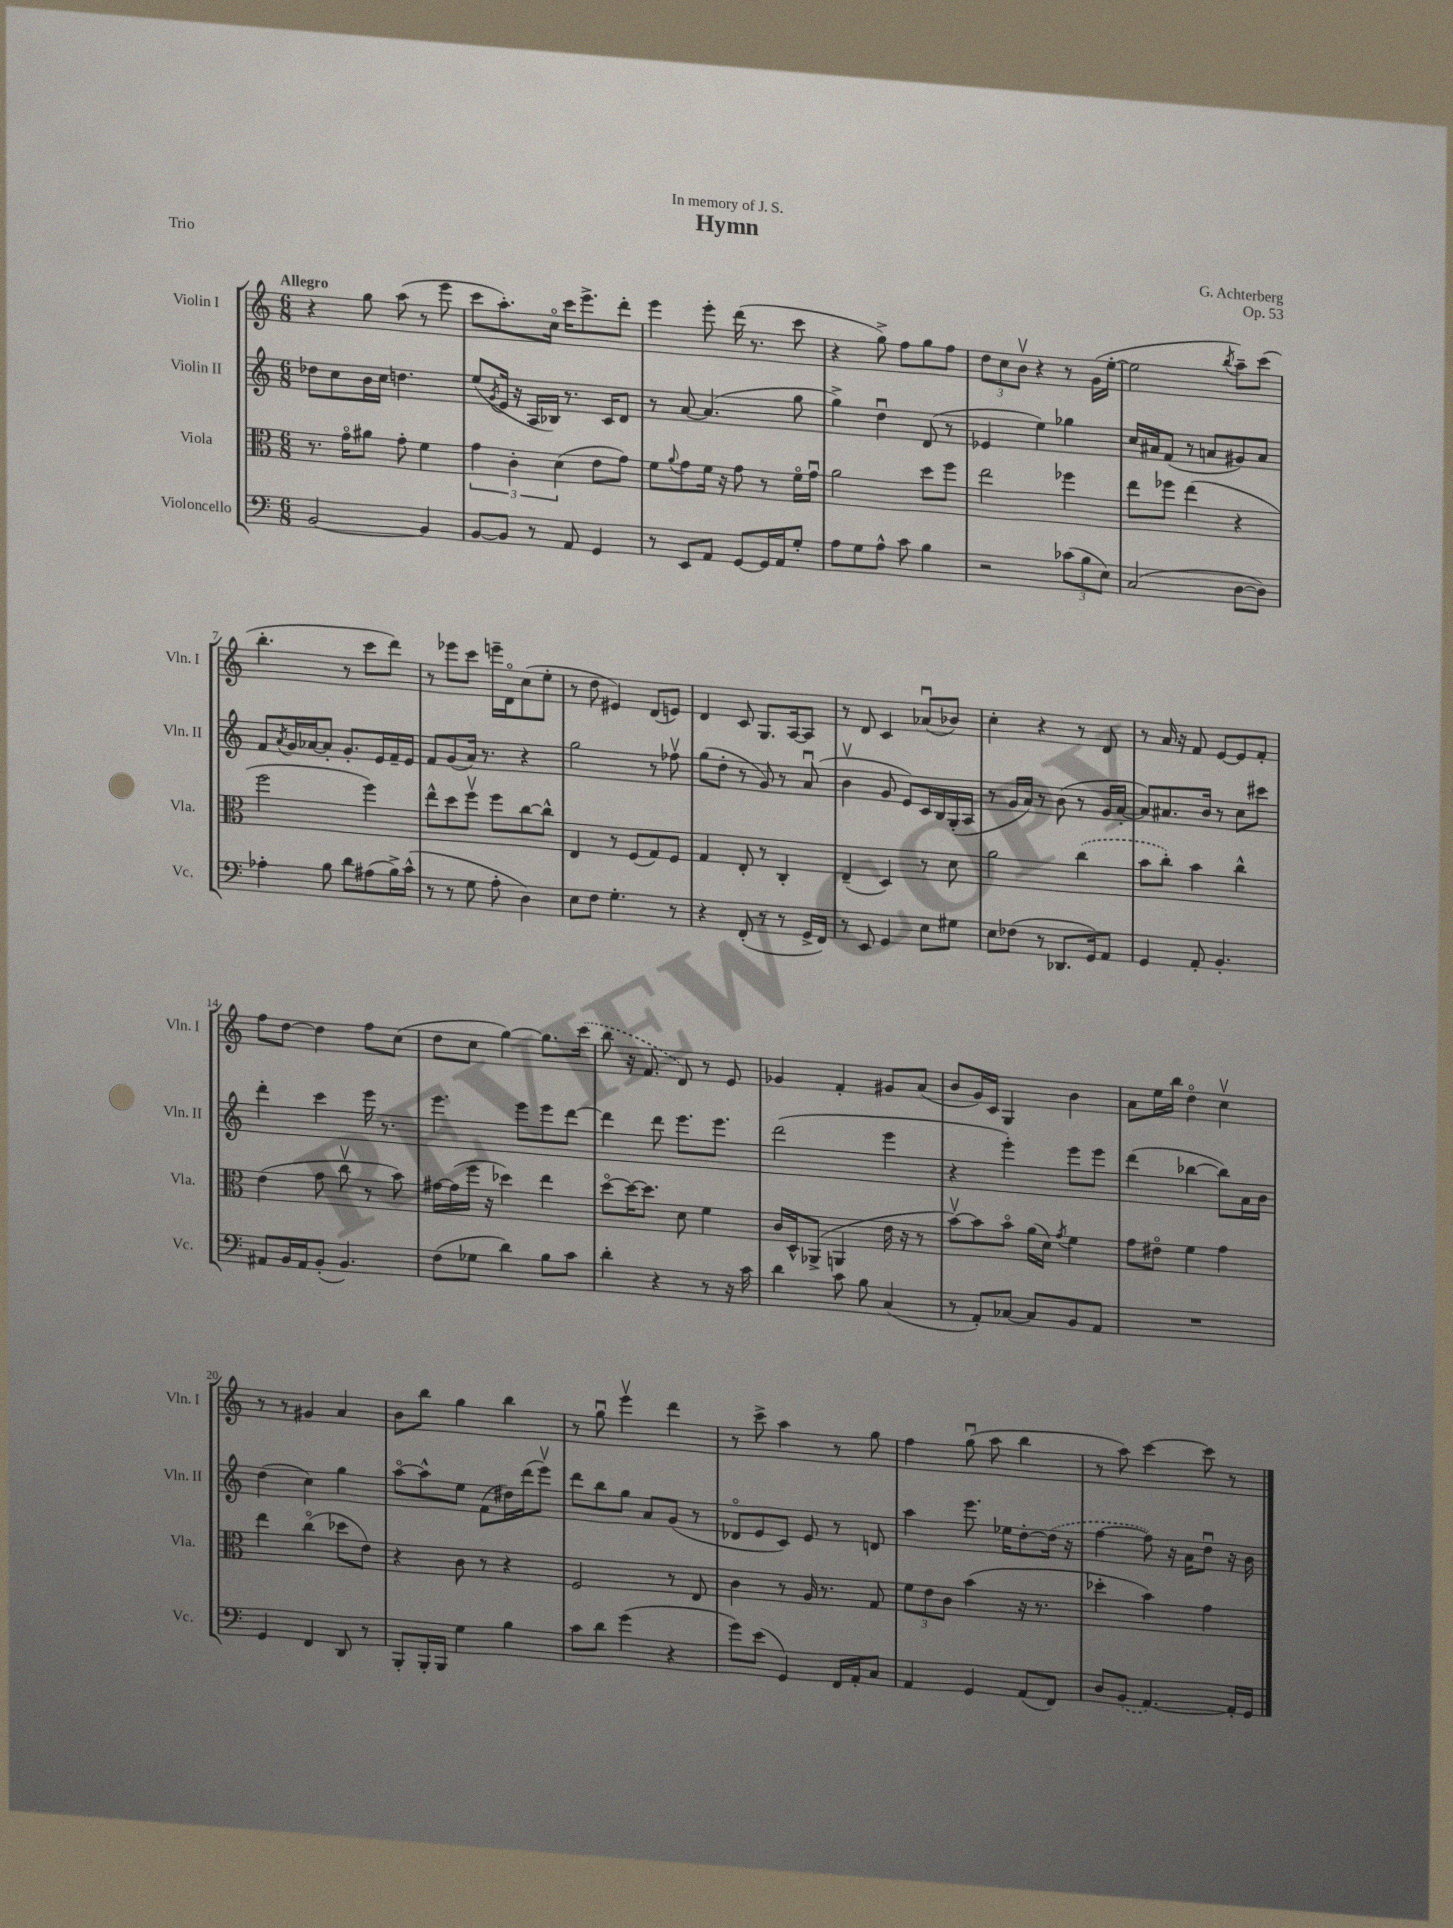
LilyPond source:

\header { title = "Hymn" composer = "G. Achterberg" dedication = "In memory of J. S." opus = "Op. 53" piece = "Trio" }
<<
\new StaffGroup <<
\new Staff = "s0" \with { instrumentName = "Violin I" shortInstrumentName = "Vln. I" } {
    \clef treble \key c \major \numericTimeSignature \time 6/8 \tempo "Allegro"
    r4 g''8 a''8( r8 e'''8 |
    c'''8 a''8.-.) c''16\flageolet c'''16 e'''8.-> d'''8-. |
    e'''4 e'''8-. d'''16( r8. c'''8 |
    r4 g''8->) f''8 g''8 f''8 |
    \tuplet 3/2 { d''8 c''8 b'8\upbow } r4 r8 g'16( e''16~-. |
    e''2 \acciaccatura { b''8 } a''8--) c'''8( |
    b''4.-. r8 c'''8 d'''8) |
    r8 ees'''8 c'''8 e'''16-- d'16\flageolet c''8( e''8-. |
    r8 d''8 eis'4) d'8( e'8) |
    d'4 c'8 g8. a16~ a8 |
    r8 d'8 c'4 aes'8\downbow( bes'8) |
    c''4-. r4 r8 d'8 |
    r8 a'16 r16 f'8 e'8~ e'8 f'8-. |
    f''8 d''8~ d''4 f''8 c''8( |
    d''8 c''8 g''4~) g''8. \once \slurDashed c'''16( |
    b''8 r16 f'8. d'8) r8 e'8 |
    ges'4 f'4-. gis'8 a'8( |
    b'8 g'16) c'16 g4 b'4 |
    a'8 e''16 b''16 d''4\flageolet c''4\upbow |
    r8 r8 gis'4 a'4 |
    b'8 b''8 g''4 b''4 |
    r8 g''8\downbow e'''4\upbow d'''4 |
    r8 c'''8-> a''4 r8 g''8 |
    f''4 g''8\downbow( a''8 b''4 |
    r8 a''8) c'''4~ c'''8 r8 \bar "|." |
}
\new Staff = "s1" \with { instrumentName = "Violin II" shortInstrumentName = "Vln. II" } {
    \clef treble \key c \major \numericTimeSignature \time 6/8
    des''8 c''8 b'16 c''16 d''4. |
    e''8( \acciaccatura { g'8 } e'16 r16 a16 bes16) r8. c'16 d'8 |
    r8 a'8~ a'4.( g''8 |
    g''4->) d''4\downbow d'8( r8 |
    ees'4 e''4) ges''4 |
    c''16 ais'16 f'8( r8 a'8 gis'8) a'8 |
    f'8 \acciaccatura { a'8 } g'16 aes'16~ aes'8-. g'8.-. e'16 f'16-- e'16 |
    f'8 g'8( a'16) r8. r4 |
    g''2 r8 fes''8\upbow |
    g''8( d''8-. r8 g'8) r8 a'8\downbow( |
    b'4\upbow g'8 e'8) c'16 b16 g16-.( a16 |
    r8 g'16 a'16) r8 b'8( r8 g'16 a'16~-. |
    a'8) ais'8. b'16 r8 c''8 cis'''8 |
    d'''4-. c'''4 e'''16 r8. |
    e'''4. e'''8 e'''8 d'''8~ |
    d'''4 d'''8 e'''8. e'''8. |
    d'''2( e'''4 |
    r4 e'''4-.) e'''8 e'''8 |
    d'''4( bes''4~ bes''8) a'16 b'16 |
    d''4( c''4) g''4 |
    a''8~\flageolet a''8-^ e''8 f'8( dis''16) d'''16( e'''8\upbow) |
    d'''8 b''8 g''8 a'8 g'8( r8 |
    des'8\flageolet e'8 c'8) e'8 r8 d'8 |
    a''4 e'''8. ees''16 d''8~-. \once \slurDashed d''16( r16 |
    f''4~ f''8) r16 a'16 d''8\downbow r16 b'16 \bar "|." |
}
\new Staff = "s2" \with { instrumentName = "Viola" shortInstrumentName = "Vla." } {
    \clef alto \key c \major \numericTimeSignature \time 6/8
    r8. g'16\flageolet ais'8 g'8-. f'4 |
    \tuplet 3/2 { g'4 c'4-. d'4( } e'8 g'8) |
    f'8 \appoggiatura { a'8 } g'8 f'16 r16 g'8 r8 f'16\flageolet g'16\downbow |
    a'2 d''8 f''8 |
    e''2 fes''4 |
    e''8 fes''8 e''4( r4 |
    f''2 f''4) |
    e''8-^ d''8 f''8\upbow f''8 c''8~ c''8-^ |
    e4 r8 f8( g8) f8 |
    g4 e8-. r8 c4-. |
    e4--( d4) r8 d'8 |
    a'2 \once \slurDashed c''4( |
    b'8 c''8-.) b'4 c''4-^ |
    e'4( g'8 c''8\upbow r8 b'8) |
    gis'16~ gis'16( f''16 r16 des''4) e''4 |
    d''8~\flageolet d''16~ d''8. d'8 f'4 |
    c'16 d16-^ aes,8->( a,4 e'16 r16 r8 |
    b'8~\upbow) b'8 b'8\flageolet a'16( d'16) \acciaccatura { g'8 } f'4 |
    g'8 eis'8\flageolet f'4 g'4 |
    e''4 c''4\flageolet( des''8 e'8) |
    r4 c'8 r8 r4 |
    f2 r8 e8 |
    c'4 r8 a16 r8. g8 |
    \tuplet 3/2 { f'8 e'8 c'8 } b'4( r16 r8. |
    des''4-. b'4) g'4 \bar "|." |
}
\new Staff = "s3" \with { instrumentName = "Violoncello" shortInstrumentName = "Vc." } {
    \clef bass \key c \major \numericTimeSignature \time 6/8
    b,2~ b,4 |
    b,8~ b,8 r8 a,8 g,4 |
    r8 e,8 a,8 g,8~ g,16 a,16 g8-. |
    a8 g8 a8-^ c'8 b4 |
    r2 \tuplet 3/2 { ces'8( b8 e8) } |
    c2( d8~ d8) |
    aes4-. b8 d'8 ais8( b16->) c'16-^( |
    r8 r8 g8 a8-. d4) |
    e8 f8 g4.-. r8 |
    r4 f,8-.( r8 r8 g,16-> f,16) |
    r8 e,8 g,4 e8 gis8 |
    e8 fes8( r8 des,8. g,16) a,8 |
    g,4 a,8-. b,4.-. |
    ais,8 b,16 ais,16 b,8-.( b,4.) |
    f8( ges8 d'4) b8 c'8 |
    d'4-. r4 r8 r16 c'16 |
    d'4 c'8 b8 c4( |
    r8 a,8-.) ces8~ ces8 b,8 a,8 |
    R2. |
    g,4 f,4 d,8 r8 |
    b,,8-. b,,16-. b,,16 g4 b4 |
    c'8 d'8 g'4( r4 |
    g'8) e'8( g,4) f,16 a,16-. c8 |
    a,4 g,4 a,8( f,8) |
    d8 \once \slurDashed b,8( a,4.~) a,16-. g,16 \bar "|." |
}
>>
>>
